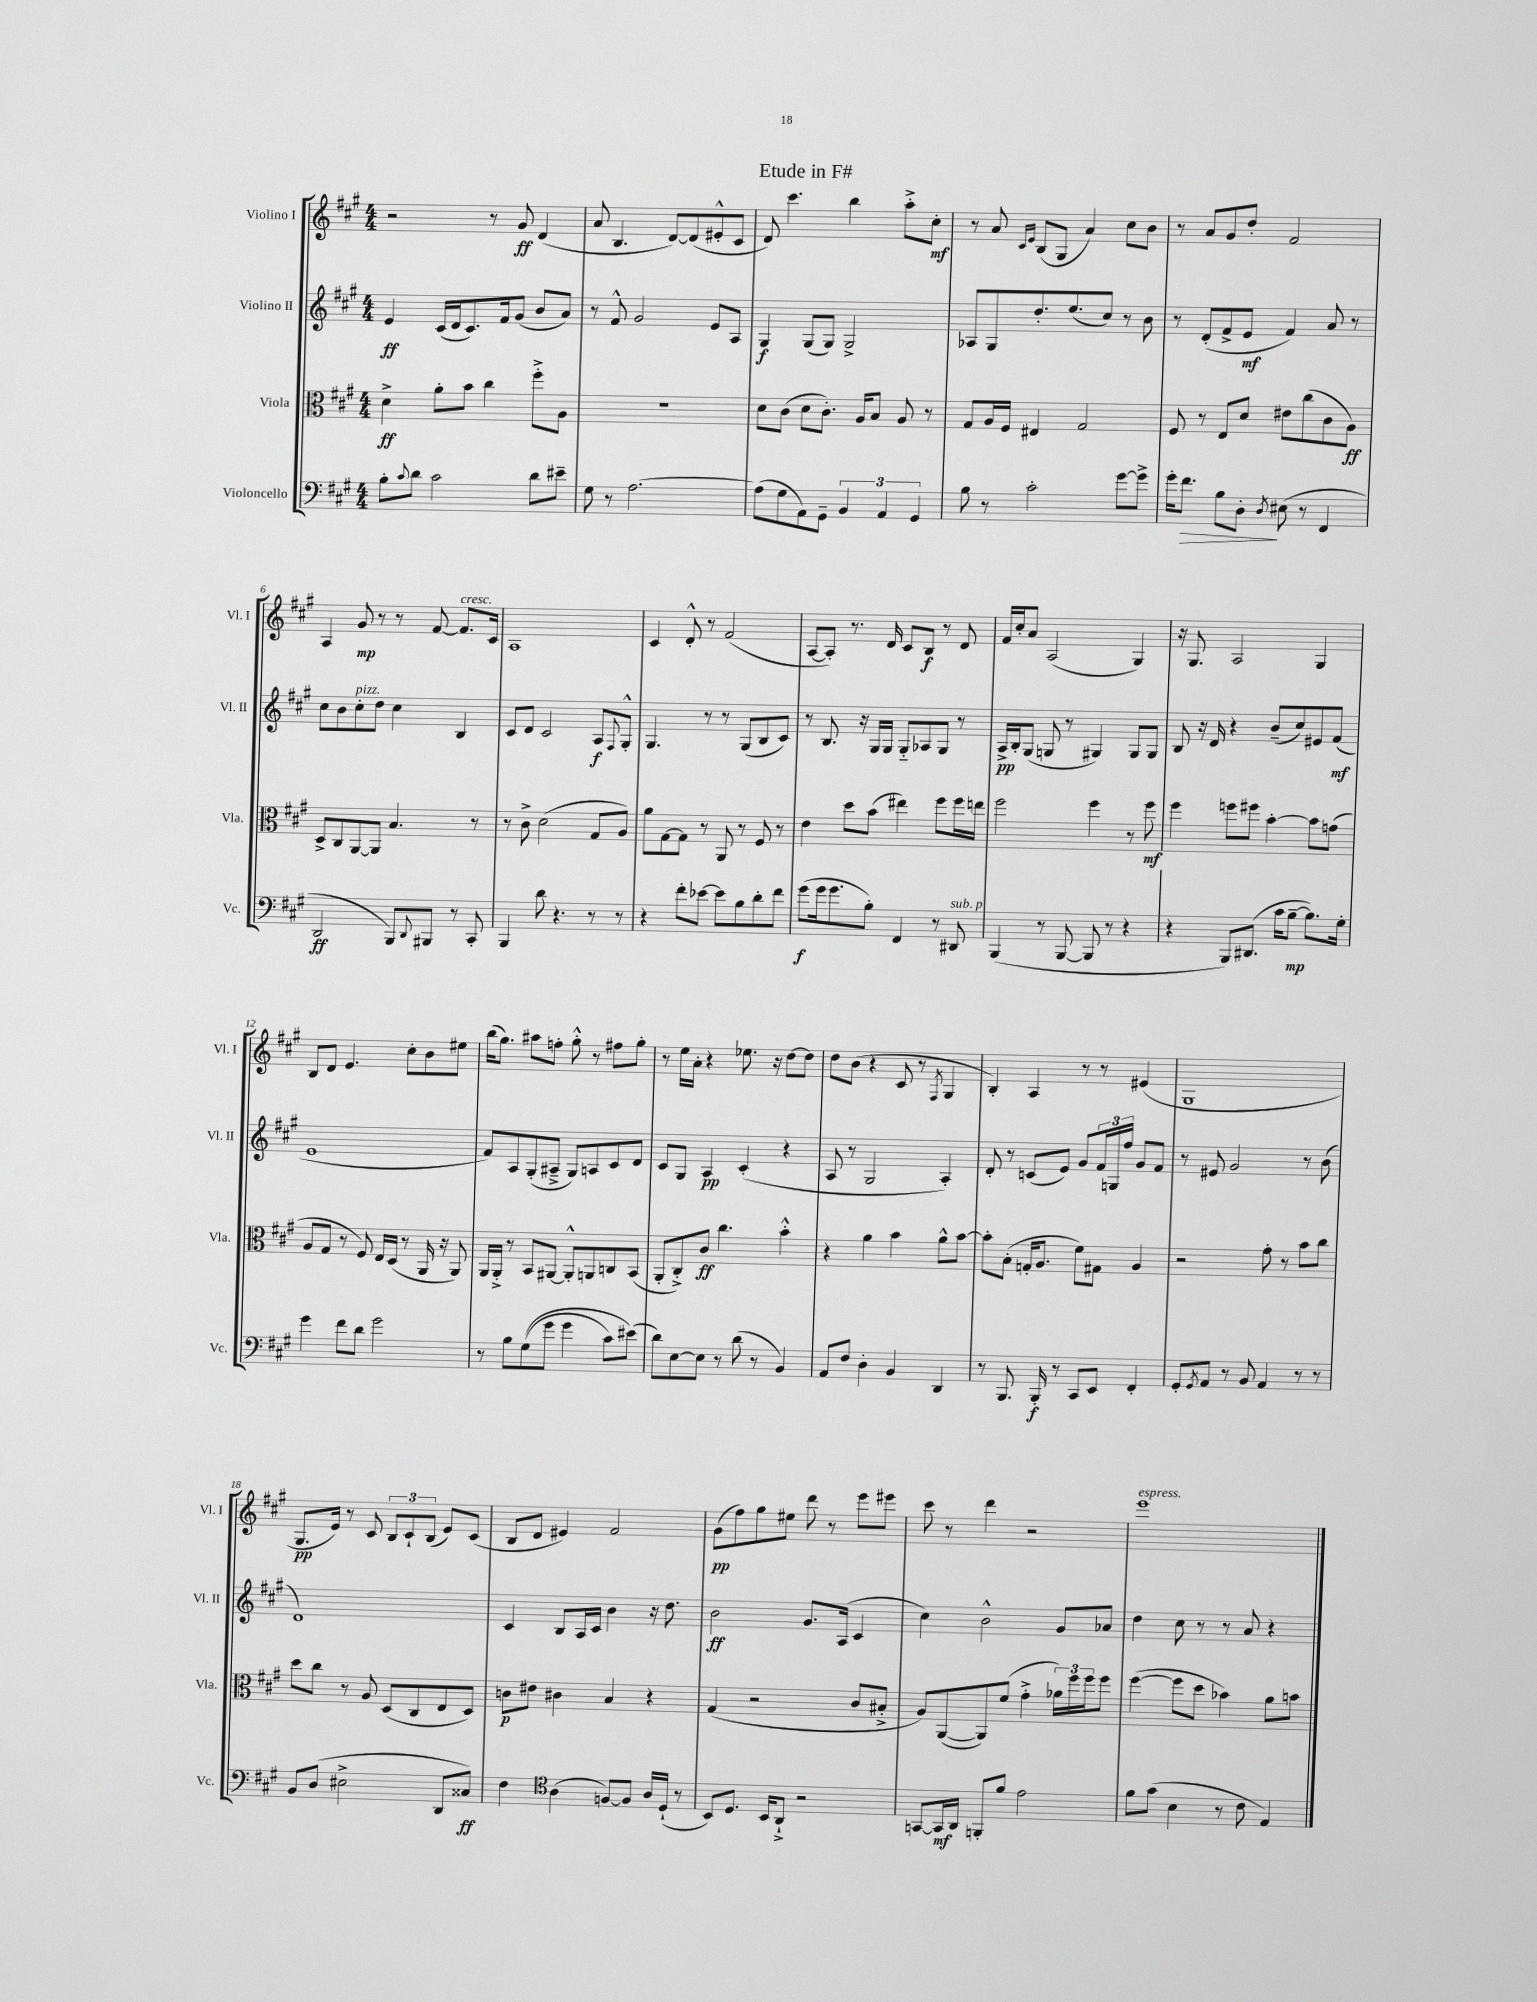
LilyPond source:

\header { title = "Etude in F#" }
<<
\new StaffGroup <<
\new Staff = "s0" \with { instrumentName = "Violino I" shortInstrumentName = "Vl. I" } {
    \clef treble \key a \major \numericTimeSignature \time 4/4
    r2 r8 gis'8\ff d'4( |
    a'8 b4. d'8~) d'8( eis'8-.-^ cis'8 |
    d'8) cis'''4. b''4 a''8-.-> cis''8-.\mf |
    r8 a'8 \grace { cis'16 e'16 } b8( gis8 a'4) cis''8 b'8 |
    r8 a'8 gis'8 d''8-. fis'2 |
    a4 gis'8\mp r8 r8 fis'8~ fis'8.^\markup { \italic "cresc." } cis'16 |
    a1 |
    cis'4 d'8-.-^ r8 fis'2( |
    a8~ a8-.) r8. d'16 cis'8 b8\f r8 d'8 |
    fis'16 cis''16-. a'8 a2( gis4) |
    r16 gis8. a2 gis4 |
    b8 d'8 e'4. cis''8-. b'8 eis''8 |
    b''16( gis''8.) ais''8 f''8-. gis''8-.-^ r8 fis''8 gis''8-. |
    r8 e''16 a'16-. r4 ees''8. r16 d''8~ d''8 |
    d''8 b'8( r4 cis'8 r8 \acciaccatura { fis8 } gis4 |
    b4-.) a4 r8 r8 eis'4( |
    gis1 |
    gis8.\pp e'16) r8 cis'8 \tuplet 3/2 { b8 cis'8-! b8( } e'8) cis'8( |
    b8 d'8 eis'4) fis'2 |
    gis'8\pp( fis''8) gis''8 eis''8 d'''8 r8 e'''8 eis'''8 |
    cis'''8 r8 d'''4 r2 |
    e'''1^\markup { \italic "espress." } \bar "|." |
}
\new Staff = "s1" \with { instrumentName = "Violino II" shortInstrumentName = "Vl. II" } {
    \clef treble \key a \major \numericTimeSignature \time 4/4
    e'4\ff cis'16( d'16 cis'8.) fis'16 gis'8( b'8 a'8) |
    r8 fis'8-^ gis'2 e'8 a8 |
    gis4\f gis8( gis8) gis2-> |
    aes8 gis8 d''8.-. e''8.( cis''8) r8 b'8 |
    r8 d'8-.( fis'8-> e'8\mf fis'4) a'8 r8 |
    cis''8 b'8 cis''8-.^\markup { \italic "pizz." } d''8 cis''4 b4 |
    cis'8 d'8 cis'2 a8\f \appoggiatura { fis8 } gis8-.-^ |
    gis4. r8 r8 gis8( b8 cis'8) |
    r8 b8. r16 gis16 gis16 gis8-_ aes8 gis8 r8 |
    a16->\pp b16-. gis8( g8 r8 gis4) gis8 gis8 |
    b8 r16 d'16 r4 b'8--( cis''8) eis'8 fis'8\mf( |
    e'1 |
    fis'8) a8 gis8-.( ais8---> gis8) a8 cis'8 d'8 |
    cis'8 gis8 a4\pp cis'4-.( r4 |
    a8 r8 gis2 a4-.) |
    d'8-. r8 c'8( e'8) gis'8 \tuplet 3/2 { fis'16 g16 fis''16 } gis'8 fis'8 |
    r8 eis'8 gis'2 r8 b'8( |
    d'1) |
    cis'4 b8 a16 cis'16 b'4 r16 d''8. |
    b'2\ff gis'8. a16( cis'4 |
    cis''4) b'2-^ gis'8 aes'8 |
    d''4 cis''8 r8 r8 a'8 r4 \bar "|." |
}
\new Staff = "s2" \with { instrumentName = "Viola" shortInstrumentName = "Vla." } {
    \clef alto \key a \major \numericTimeSignature \time 4/4
    d'4->\ff a'8-. b'8 cis''4 fis''8-.-> a8 |
    R1 |
    d'8 cis'8( d'8 cis'8.-.) a16 b8 a8 r8 |
    gis8 a16 fis16 eis4 gis2 |
    fis8 r8 e8 d'8 eis'8 cis''8( cis'8 a8\ff) |
    d8-> cis8 a,8~ a,8 b4. r8 |
    r8 cis'8-> d'2( gis8 a8) |
    a'8 gis8~ gis8 r8 a,8 r8 fis8 r8 |
    e'4 d''8 b'8( eis''4) fis''8 fis''16 e''16 |
    fis''2 fis''4 r8 fis''8\mf |
    fis''4 f''8 fis''8 b'4~-. b'8 g'8( |
    a8 gis8 r8 fis8) e16 d16( r8 a,16 r16 a,8) |
    a,16 a,16-.-> r8 b,8 ais,8~ ais,8-.-^ a,8 c8 b,8( |
    a,8-. cis8-.->) cis'8\ff cis''4. b'4-.-^ |
    r4 a'4 b'4 a'8-^ b'8~ |
    b'8-. b8-.( g16-. a8. fis'8) gis8 a4 |
    r2 gis'8-. r8 b'8 cis''8 |
    d''8 cis''8 r8 a8 d8( cis8 e8 d8) |
    c'8\p eis'8 cis'4 b4 r4 |
    gis4( r2 cis'8 bis8-.-> |
    a8) a,8~( a,8) fis'8( gis'4-.-> \tuplet 3/2 { aes'16) fis''16 fis''16 } fis''8 |
    fis''4~( fis''8 d''8 bes'4) a'8 b'8 \bar "|." |
}
\new Staff = "s3" \with { instrumentName = "Violoncello" shortInstrumentName = "Vc." } {
    \clef bass \key a \major \numericTimeSignature \time 4/4
    b8-. \appoggiatura { cis'8 } d'8 cis'2 d'8 eis'8-- |
    gis8 r8 a2.~ |
    a8( gis8 a,8) gis,8-- \tuplet 3/2 { b,4 a,4 gis,4 } |
    b8 r8 cis'2-. gis'8~ gis'8-> |
    gis'16-. fis'8.\> b8 d8-.\! \acciaccatura { d8 } eis8( r8 fis,4 |
    d,2\ff b,,8) \appoggiatura { d,8 } bis,,8 r8 cis,8-. |
    b,,4 d'8 r4. r8 r8 |
    r4 fis'8-. ees'8~ ees'8 b8 d'8-. fis'8 |
    gis'8\f( gis'16 gis'8. b8-.) fis,4 r8 dis,8^\markup { \italic "sub. p" } |
    b,,4( r8 b,,8~ b,,8 r8 r4 |
    r4 b,,8) dis,8.( cis'16 b8~--\mp b8.) gis16-. |
    gis'4 fis'8 d'8 gis'2 |
    r8 b8 gis8(\( gis'8 gis'4 cis'8) eis'8(\) |
    d'8) e8~ e8 r8 d'8( r8 b,4) |
    a,8 fis8 d4-. b,4 d,4 |
    r8 b,,8. b,,16-.\f r8 cis,8 e,8 fis,4-. |
    gis,8-. \acciaccatura { gis,8 } a,8 r8 b,8 a,4 r8 r8 |
    b,8 d8( eis2-> d,8 cisis8\ff) |
    fis4 \clef tenor a4( f8~) f8 a16 d16-!( r8 |
    b,8) d8. b,16 a,8-!-> r2 |
    g,8~ g,16\mf a,16 f,8-. fis'8 e'2 |
    fis'8 gis'8( b4 r8 cis'8 e4) \bar "|." |
}
>>
>>
